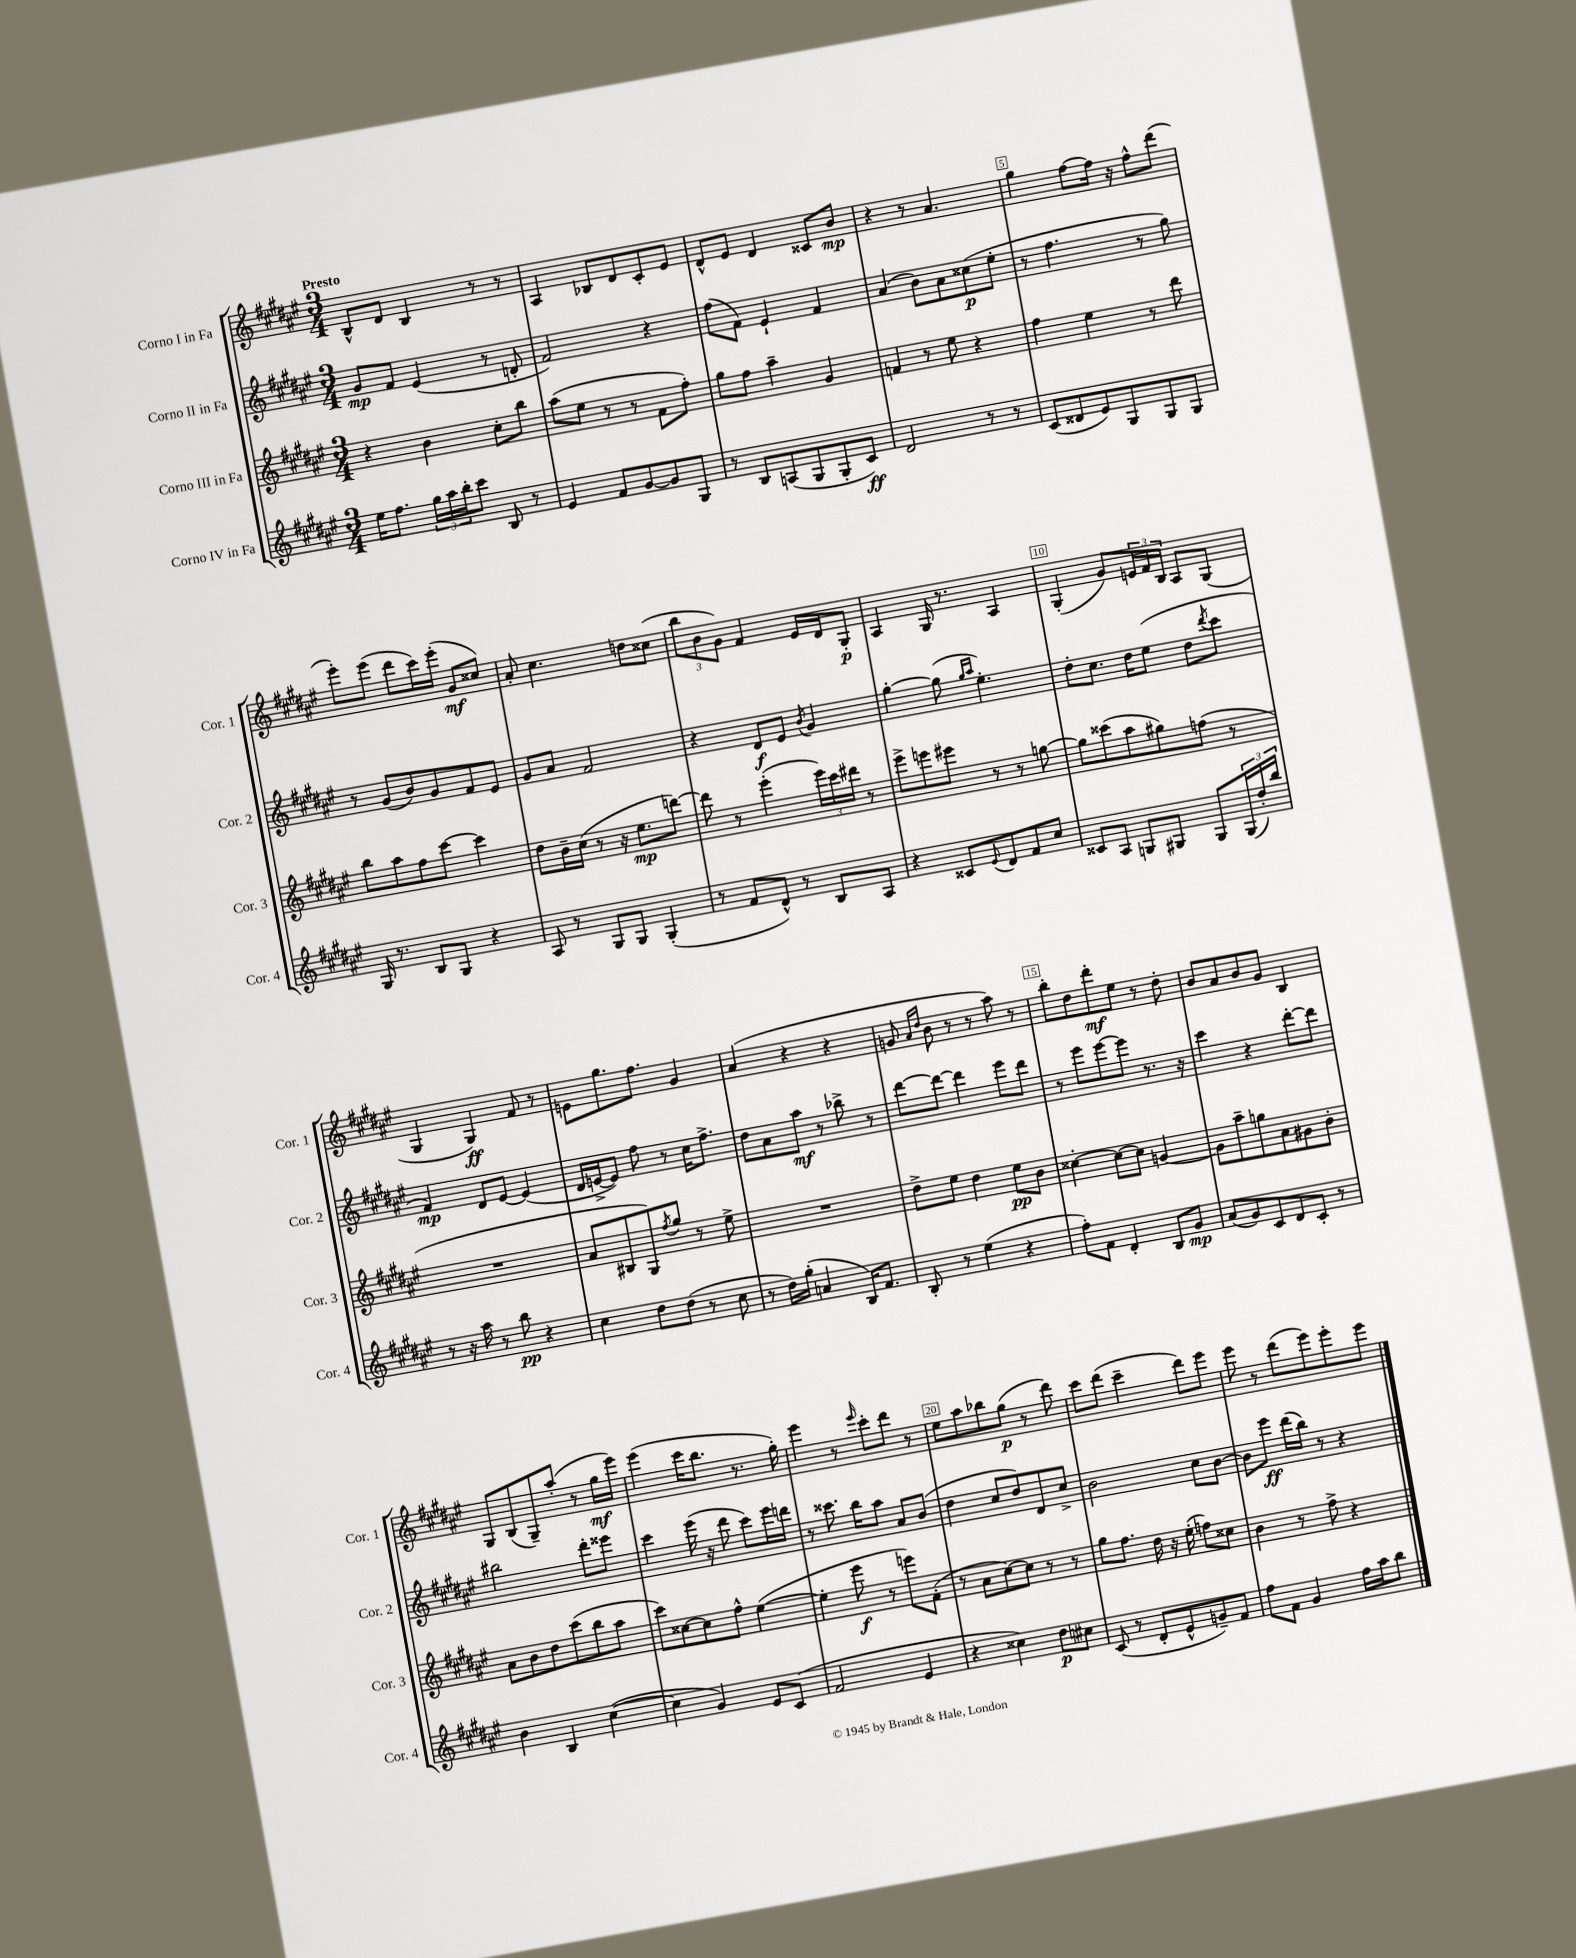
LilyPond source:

<<
\new StaffGroup <<
\new Staff = "s0" \with { instrumentName = "Corno I in Fa" shortInstrumentName = "Cor. 1" } {
    \clef treble \key fis \major \numericTimeSignature \time 3/4 \tempo "Presto"
    b8-^ dis'8 b4 r8 r8 |
    ais4 bes8 dis'8 cis'8-. eis'8 |
    dis'8-^ eis'8 dis'4 cisis'8 b'8\mp |
    r4 r8 ais'4. |
    gis''4 fis''8~ fis''16 r16 fis''8-^ dis'''8( |
    eis'''8-.) eis'''8( dis'''8 cis'''16) eis'''16-.( gis'8\mf cisis''8) |
    ais'8-. cis''4. d''8 cisis''8( |
    \tuplet 3/2 { b''8 b'8 gis'8) } fis'4 eis'16 dis'16 gis8-.\p |
    ais4 gis16 r8. ais4 |
    gis4-.( gis'8) \tuplet 3/2 { e'16 fis'16 b16 } ais8 gis8( |
    gis4 gis4\ff) fis'8 r8 |
    e'8 gis''8. fis''8. gis'4 |
    ais'4( r4 r4 |
    g'8 \grace { ais'16 dis''16 } b'8 r8 r8 ais''8) r8 |
    b''8-. dis''8 dis'''8-.\mf eis''8 r8 dis''8-. |
    b'8 ais'8 b'8 gis'8 b4 |
    gis8 b8( gis8--) ais''8-.( r8 gis''16\mf eis'''16) |
    eis'''4( cis'''16 b''8. r8. gis''16-.) |
    eis'''4 r8 \grace { eis'''16 } cis'''8-. dis'''8 r8 |
    eis''8 ais''8 bes''8 gis''8\p( r8 dis'''8) |
    cis'''8 dis'''8( cis'''4-- dis'''8) eis'''8 |
    eis'''8 r8 dis'''8( eis'''8) eis'''8-. eis'''8 \bar "|." |
}
\new Staff = "s1" \with { instrumentName = "Corno II in Fa" shortInstrumentName = "Cor. 2" } {
    \clef treble \key fis \major \numericTimeSignature \time 3/4
    gis'8\mp fis'8 eis'4( r8 d'8-. |
    fis'2) r4 |
    fis''8( fis'8) eis'4-! fis'4 |
    ais'4( b'8) ais'8 cisis''8\p( eis''8-. |
    r8 fis''4. r8 gis''8) |
    r8 gis'8( b'8) gis'8 fis'8 eis'8 |
    gis'8 ais'8 fis'2 |
    r4 dis'8\f eis'8 \acciaccatura { b'8 } gis'4 |
    gis''4~-. gis''8( \grace { gis''16 ais''16 } eis''4.-.) |
    dis''8-. cis''8. dis''16 eis''8( dis''8 \acciaccatura { dis'''8 } cis'''8 |
    fis'4\mp) dis'8 eis'8~ eis'4( |
    dis'16 e'16~-> e'8) fis''8 r8 cis''16 fis''8.-> |
    dis''8 ais'8 ais''8\mf r8 bes''8-> r8 |
    dis'''8~ dis'''8~ dis'''4 eis'''8 dis'''8 |
    r8 eis'''8 eis'''8~ eis'''8 r8. r16 |
    cis'''4 r4 dis'''8~-. dis'''8 |
    bis''2 dis'''8-. eisis'''8 |
    cis'''4 eis'''16( r16 dis'''8 cis'''8) eis'''16 d'''16 |
    r8 cisis'''8. b''16 ais''8 ais'8 b'8( |
    dis''4 cis''8 dis''8) dis'8 cis''8-> |
    b'2 cis''8 b'8~ |
    b'8 eis'''8\ff dis'''16( b''16) r8 r4 \bar "|." |
}
\new Staff = "s2" \with { instrumentName = "Corno III in Fa" shortInstrumentName = "Cor. 3" } {
    \clef treble \key fis \major \numericTimeSignature \time 3/4
    r4 b'4 cis''8-. b''8 |
    ais''8( eis''8 r8 r8 fis'8 fis''8-.) |
    gis''8 fis''8 ais''4-- gis'4 |
    f'4 r8 eis''8 r4 |
    fis''4 eis''4 r8 dis'''8 |
    b''8 ais''8 fis''8 cis'''8~ cis'''4 |
    dis''8 b'16-- cis''16( r8 r16 eis''8.\mp d'''8~) |
    d'''8 r8 eis'''4-.( \tuplet 3/2 { eis'''16) cis'''16 dis'''16 } r8 |
    eis'''8-> e'''8 eis'''8 r8 r8 g''8~ |
    g''8 cisis'''8( ais''8 gis''8) f''8( r8 |
    R2. |
    ais'8 bis8 gis8) \acciaccatura { fis''8 } gis''8 r8 eis''8-> |
    R2. |
    dis''8-> eis''8 dis''4 eis''8\pp b'8 |
    cisis''4~-. cisis''8~ cisis''8 g'4~ |
    g'8 ais''8-- g''8 ais'8 gis'8 b'8-. |
    ais'8 b'8 dis''8 cis'''8( b''8 ais''8 |
    cis'''8) cisis''8~ cisis''8 fis''8-^ eis''4~( |
    eis''4-. eis'''8\f r8 e'''8) fis'8-.( |
    r8 ais'8 cis''8~) cis''8 r8 r8 |
    gis''8 fis''8. dis''16 r16 eis''16-.( f''8) cisis''8 |
    b'4 r8 fis''8-> r4 \bar "|." |
}
\new Staff = "s3" \with { instrumentName = "Corno IV in Fa" shortInstrumentName = "Cor. 4" } {
    \clef treble \key fis \major \numericTimeSignature \time 3/4
    eis''16 fis''8. \tuplet 3/2 { gis''16 ais''16 b''16-. } cis'''8 b8 r8 |
    eis'4 fis'8 gis'8~ gis'8 gis8 |
    r8 b8 a8( gis8 gis8-. cis'8\ff) |
    dis'2 r8 r8 |
    cis'8( disis'8 eis'8) gis8 gis8 gis8 |
    gis16 r8. b8 gis8 r4 |
    ais8 r8 gis8 gis8 gis4-.( |
    r8 fis'8 dis'8-^) r8 b8 ais8 |
    r4 cisis'8 \appoggiatura { eis'8 } dis'8 fis'8 cis''8 |
    cisis'8 ais8 g8 gis8 gis8 \tuplet 3/2 { gis16( dis''16-.) b''16 } |
    r8 r16 ais''16 r8 b''8\pp r4 |
    cis''4 dis''8 dis''8( r8 cis''8 |
    r8 dis''16) gis''16-.( a'4 b16) fis'8. |
    b8-. r8 eis''4( r4 |
    fis''8-.) fis'8 dis'4-. b8 gis'8\mp |
    ais'8( gis'8) cis'8 dis'8 cis'8-. r8 |
    b'4 b4 cis''4~( |
    cis''4 gis'4) eis'8 cis'8( |
    fis'2 eis'4 |
    r4 cisis''4) dis''8\p cis''8 |
    cis'8( r8 dis'8-. eis'8-^ g'8--) fis'8 |
    fis''8 fis'8 gis'4 fis''16 ais''16 b''8 \bar "|." |
}
>>
>>
\layout { \context { \Score \override BarNumber.break-visibility = ##(#f #t #t) barNumberVisibility = #(every-nth-bar-number-visible 5) \override BarNumber.stencil = #(make-stencil-boxer 0.1 0.3 ly:text-interface::print) } }
